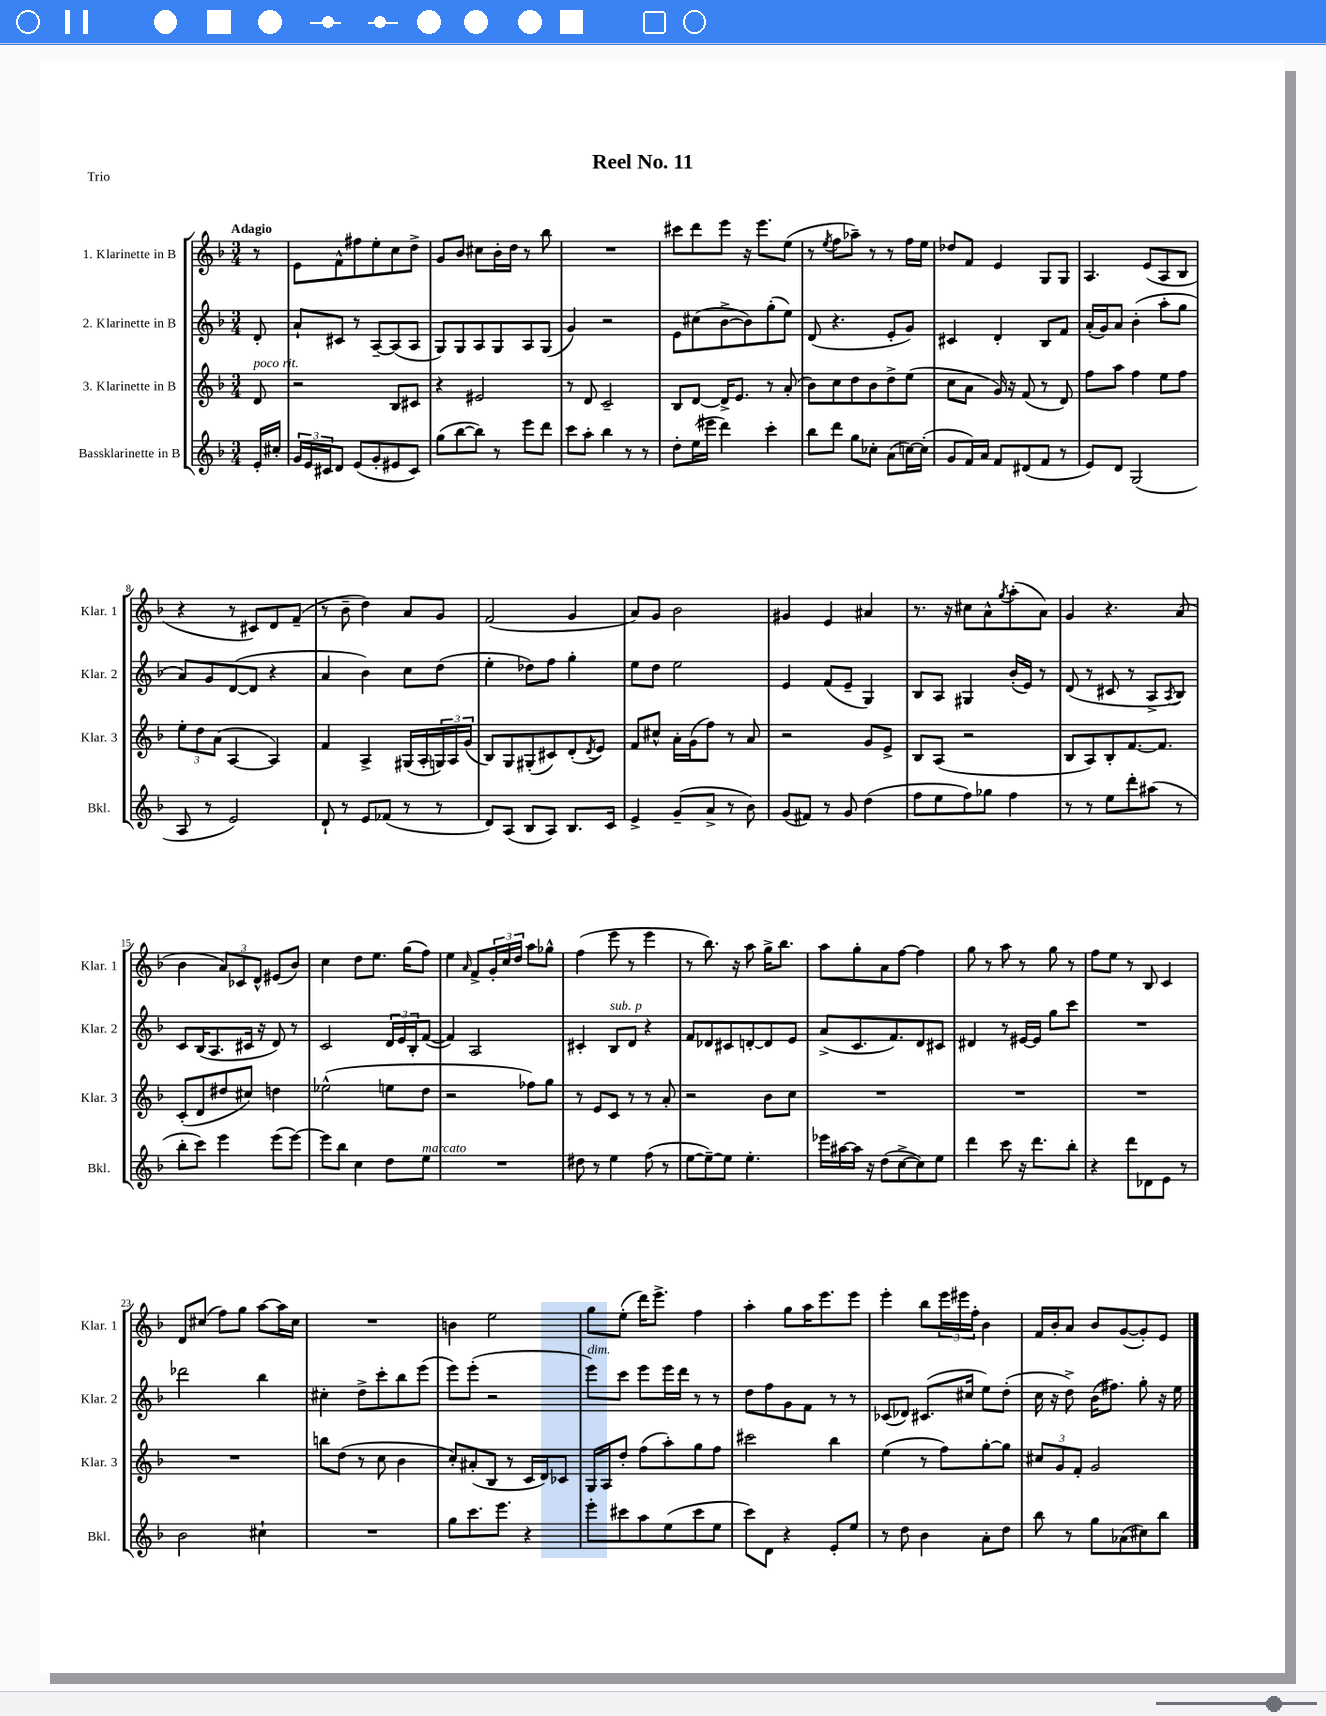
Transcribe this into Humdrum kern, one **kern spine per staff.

**kern	**kern	**kern	**kern
*part4	*part3	*part2	*part1
*staff4	*staff3	*staff2	*staff1
*I"Bassklarinette in B	*I"3. Klarinette in B	*I"2. Klarinette in B	*I"1. Klarinette in B
*I'Bkl.	*I'Klar. 3	*I'Klar. 2	*I'Klar. 1
*clefG2	*clefG2	*clefG2	*clefG2
*k[b-]	*k[b-]	*k[b-]	*k[b-]
*M3/4	*M3/4	*M3/4	*M3/4
=	=	=	=
!	!	!	!LO:TX:a:B:t=Adagio
!	!LO:TX:a:i:t=poco rit.	!	!
16e'/LL	8d/	8d'/	8r
16cc#X'/JJ	.	.	.
=1	=1	=1	=1
24g/LL	2r	8a`/L	8e\L
24e/	.	.	.
24c#X/J	.	.	.
8d/J	.	8c#X/J	8f^^\
(8e/L	.	8r	8ff#X\
8g'/	.	[8A~/L	8ee'\
8e#X/	8B-/L	(8A/]	8cc\
8c#/J)	8c#X/J	8A/J	8dd^\J
=2	=2	=2	=2
(8gg\L	4r	8G/L)	8g/L
[8bb-\	.	8G/	8b-/J
8bb-\J])	2e#X/	8A/	8cc#X\L
8r	.	8G/	16b-'\L
.	.	.	16dd\JJ
8eee\L	.	8A/	8r
8ddd\J	.	(8G/J	8bb-\
=3	=3	=3	=3
8ccc\L	8r	4g/)	2.r
8aa'\J	8d/	.	.
4bb-\	2c~/	2r	.
8r	.	.	.
8r	.	.	.
=4	=4	=4	=4
8dd'\L	8B-/L	8e\L	8ccc#X\L
(16ee\L	[8d/J	(8cc#X\	8ddd\
16eee#X\JJ	.	.	.
4ddd\)	16d^/KL]	[8b-^\	8eee\J
.	8.e/J	.	.
.	.	8b-\])	16r
.	.	.	8.eee\L
4ccc'\	8r	(8gg'\	.
.	(8a'/	8ee\J)	(8ee\J
=5	=5	=5	=5
8bb-\L	8b-\L)	(8d/	8r
.	.	.	8qee/
8ddd\J	8cc\	4.r	8ff\L
8gg\L	8dd\	.	8aa-X~\J)
8cc-X'\J	8b-\	.	8r
(8a\L	8dd^\	8e'/L	8r
[16ccn\L)	(8ee\J	8g/J)	16ff\LL
(16cc'\JJ]	.	.	16ee\JJ
=6	=6	=6	=6
8g/L	8cc\L	4c#X/	8dd-X/L
16f/L)	8a\J	.	8f/J
16a/JJ	.	.	.
8f/L	16g/)	4d'/	4e/
.	16r	.	.
(8d#X/	(8f/	.	.
8f/J	8r	8B-/L	8G/L
8r	8d/)	8f/J	8G/J
=7	=7	=7	=7
8e/L)	8ff\L	(16a'/LL	4.A/
.	.	16g/J)	.
8d/J	8aa\J	8a/J	.
(2G/	4ff\	(4b-'\	.
.	.	.	(8e/L
.	8ee\L	8aa'\L	8A/
.	8ff\J	8gg\J	8B-/J
!!LO:LB:g=z
=8	=8	=8	=8
8A/	12ee'\L	8a/L)	4r
.	12dd\	.	.
8r	.	8g/	.
.	(12a\J	.	.
2e/)	[4A/	([8d/	8r
.	.	8d/J]	8c#X/L)
.	4A/])	4r	8d/
.	.	.	(8f~/J
=9	=9	=9	=9
8d`/	4f/	4a/	8r
8r	.	.	8b-~\
8e/L	4A^/	4b-\)	4dd\)
(8f-X/J	.	.	.
8r	(16G#X/LL	8cc\L	8a/L
.	16A'/	.	.
8r	24Gn/)	(8dd\J	8g/J
.	24A/	.	.
.	(24g/JJ	.	.
=10	=10	=10	=10
8d/L)	8B-/L)	4ee'\	(2f/
(8A/J	8G/	.	.
8B-/L	(8G#X'/	8dd-X\L)	.
8A/J)	8c#X/)	8ff\J	.
8.B-/L	(8d'/	4gg'\	4g/
.	8qd/	.	.
.	8e/J)	.	.
16c/Jk	.	.	.
=11	=11	=11	=11
4e^/	8f/L	8ee\L	8a/L)
.	8cc#X^^/J	8dd\J	8g/J
(8g~/L	16a'\LL	2ee\	2b-\
.	(16g\J	.	.
8a^/J	8ff\J)	.	.
8r	8r	.	.
8b-\)	8a/	.	.
=12	=12	=12	=12
(8g/L	2r	4e/	4g#X/
8f#X/J)	.	.	.
8r	.	(8f/L	4e/
8g/	.	8e~/J	.
(4dd\	8g/L	4G/)	4a#X/
.	8e^/J	.	.
=13	=13	=13	=13
8ff\L	8B-/L	8B-/L	8.r
8ee\	(8A/J	8A/J	.
.	.	.	16r
8ff\)	2r	4G#X/	8cc#X\L
8gg-X\J	.	.	8a^^\
.	.	.	8qgg/
4ff\	.	(16b-'/LL	(8aa'\
.	.	16e/JJ)	.
.	.	8r	8a\J)
=14	=14	=14	=14
8r	8B-/L	(8d/	4g/
8r	8A/)	8r	.
8ee\L	8B-'/	8c#X/	4.r
8ddd'\	[8.f/	8r	.
(8aa#X\J	.	8A^/L	.
.	8.f/J]	.	.
.	.	8qA/	.
8r	.	8B-/J)	(8a/
!!LO:LB:g=z
=15	=15	=15	=15
8bb-'\L	(8c'/L	8c/L	4b-\
8ccc\J)	8d/	(16B-/K	.
.	.	8.A/	.
4eee\	8dd#X/	.	12a/L)
.	.	.	12c-X/
.	8cc#X/J)	16c#X/Jk	.
.	.	.	12d^^/J
.	.	16r	.
(8eee\L	4ddn\	8d/)	(8e#X/L
[8eee\J)	.	8r	8b-/J)
=16	=16	=16	=16
8eee\L]	(2ee-X^^\	2c/	4cc\
8bb-\J	.	.	.
4cc\	.	.	8dd\L
.	.	.	8.ee\J
8dd\L	8een\L	24d/LL	.
.	.	24e/	.
.	.	.	(16gg\KL
.	.	24B-'/J	.
!LO:TX:a:i:t=marcato	!	!	!
8ee\J	8dd\J	([8f/J	8ff\J)
=17	=17	=17	=17
2.r	2r	4f/])	4ee\
.	.	.	16qqa/
.	.	2A/	8f^/L
.	.	.	24g'/L
.	.	.	24cc/
.	.	.	24dd/JJ
.	8ff-X\L)	.	8aa\L
.	8gg\J	.	8gg-X^^\J
=18	=18	=18	=18
8dd#X\	8r	4c#X'/	(4ff\
8r	8e/L	.	.
!	!	!LO:TX:a:i:t=sub. p	!
4ee\	8c/J	8B-/L	8eee\
.	8r	8d/J	8r
(8ff\	8r	4r	4eee\
8r	8a'/	.	.
=19	=19	=19	=19
[8ee\L	2r	8f/L	8r
8ee~\_)	.	8d-X/	8.bb-\)
8ee\J]	.	8c#X/	.
.	.	.	16r
4.ee'\	.	[8dn'/	8aa\
.	8b-\L	8d/]	16gg^\KL
.	.	.	8.bb-\J
.	8cc\J	8e/J	.
=20	=20	=20	=20
16eee-X\LL	2.r	(8a^/L	8aa\L
[16aa#X\	.	.	.
16aa#\JJ]	.	8.c/	8gg'\
16r	.	.	.
(8dd\L	.	.	8a\
.	.	8.f/)	.
[8cc^\	.	.	[8ff\J
8cc\])	.	8d/	4ff\]
8ee\J	.	8c#X/J	.
=21	=21	=21	=21
4ddd\	2.r	4d#X/	8gg\
.	.	.	8r
8ccc\	.	8r	8aa\
16r	.	[16e#X/LL	8r
8.ddd\L	.	16e#/JJ]	.
.	.	8gg\L	8gg\
8bb-'\J	.	8ccc\J	8r
=22	=22	=22	=22
4r	2.r	2.r	8ff\L
.	.	.	8ee\J
8ddd\L	.	.	8r
8d-X\	.	.	8B-/
8e\J	.	.	4c/
8r	.	.	.
!!LO:LB:g=z
=23	=23	=23	=23
2b-\	2.r	2ddd-X\	8d/L
.	.	.	(8cc#X/J
.	.	.	8ff\L)
.	.	.	8gg\J
4cc#X`\	.	4bb-\	[8aa\L
.	.	.	16aa\L]
.	.	.	16cc#\JJ
=24	=24	=24	=24
2.r	8bbn\L	4cc#X'\	2.r
.	(8dd\J	.	.
.	8r	8dd^\L	.
.	8cc\	8ccc'\	.
.	4b-\	8bb-\	.
.	.	(8eee\J	.
=25	=25	=25	=25
8gg\L	8cc'/L)	8eee\L)	4bn\
8.ccc\	(8a#X'/	(8eee'\J	.
.	8B-/J	2r	2ee\
8.eee\J	.	.	.
.	8r	.	.
4r	16c/LL	.	.
.	16d/J)	.	.
.	8c-X/J	.	.
=26	=26	=26	=26
!	!	!LO:TX:a:i:t=dim.	!
8eee'\L	16G/LL	8eee\L)	8gg\L
.	16A/J	.	.
8ccc#X\	8dd'/J	8ccc\J	(8ee'\J
8aa\	(8ff\L	8eee\L	16ddd\KL)
.	.	.	8.eee^\J
(8ee\	8aa'\)	16eee\L	.
.	.	16ddd\JJ	.
8ccc#\	8gg\	8r	4ff\
8ee\J	8ff\J	8r	.
=27	=27	=27	=27
8ccc\L)	2ccc#X\	8dd\L	4aa'\
8d\J	.	8ff\	.
4r	.	8g\	8gg\L
.	.	8f\J	16aa\K
.	.	.	8.eee\
8e'/L	4bb-\	8r	.
8ee/J	.	8r	8eee\J
=28	=28	=28	=28
8r	(4ee\	(8c-X/L	4eee'\
8dd\	.	8d-X/J)	.
4b-\	8r	(8.c#X/L	8bb-\L
.	8ff\L)	.	24eee\L
.	.	.	24eee#X\
.	.	16cc#X/Jk	.
.	.	.	24ff'\JJ
8a'\L	[8gg'\	8ee\L)	4b-\
8dd\J	8gg\J]	(8dd'\J	.
=29	=29	=29	=29
8bb-\	12cc#X/L	16cc\	16f/LL
.	.	16r	16b-'/J
.	12g/	.	.
8r	.	8dd^\)	8a/J
.	12f'/J	.	.
8gg\L	2g/	(16b-\KL	8b-/L
.	.	8.ff#X\J)	.
(8a-X\	.	.	([8g/
8cc#X\)	.	8gg'\	8g'/])
8bb-\J	.	16r	8e/J
.	.	16ee\	.
==	==	==	==
*-	*-	*-	*-
